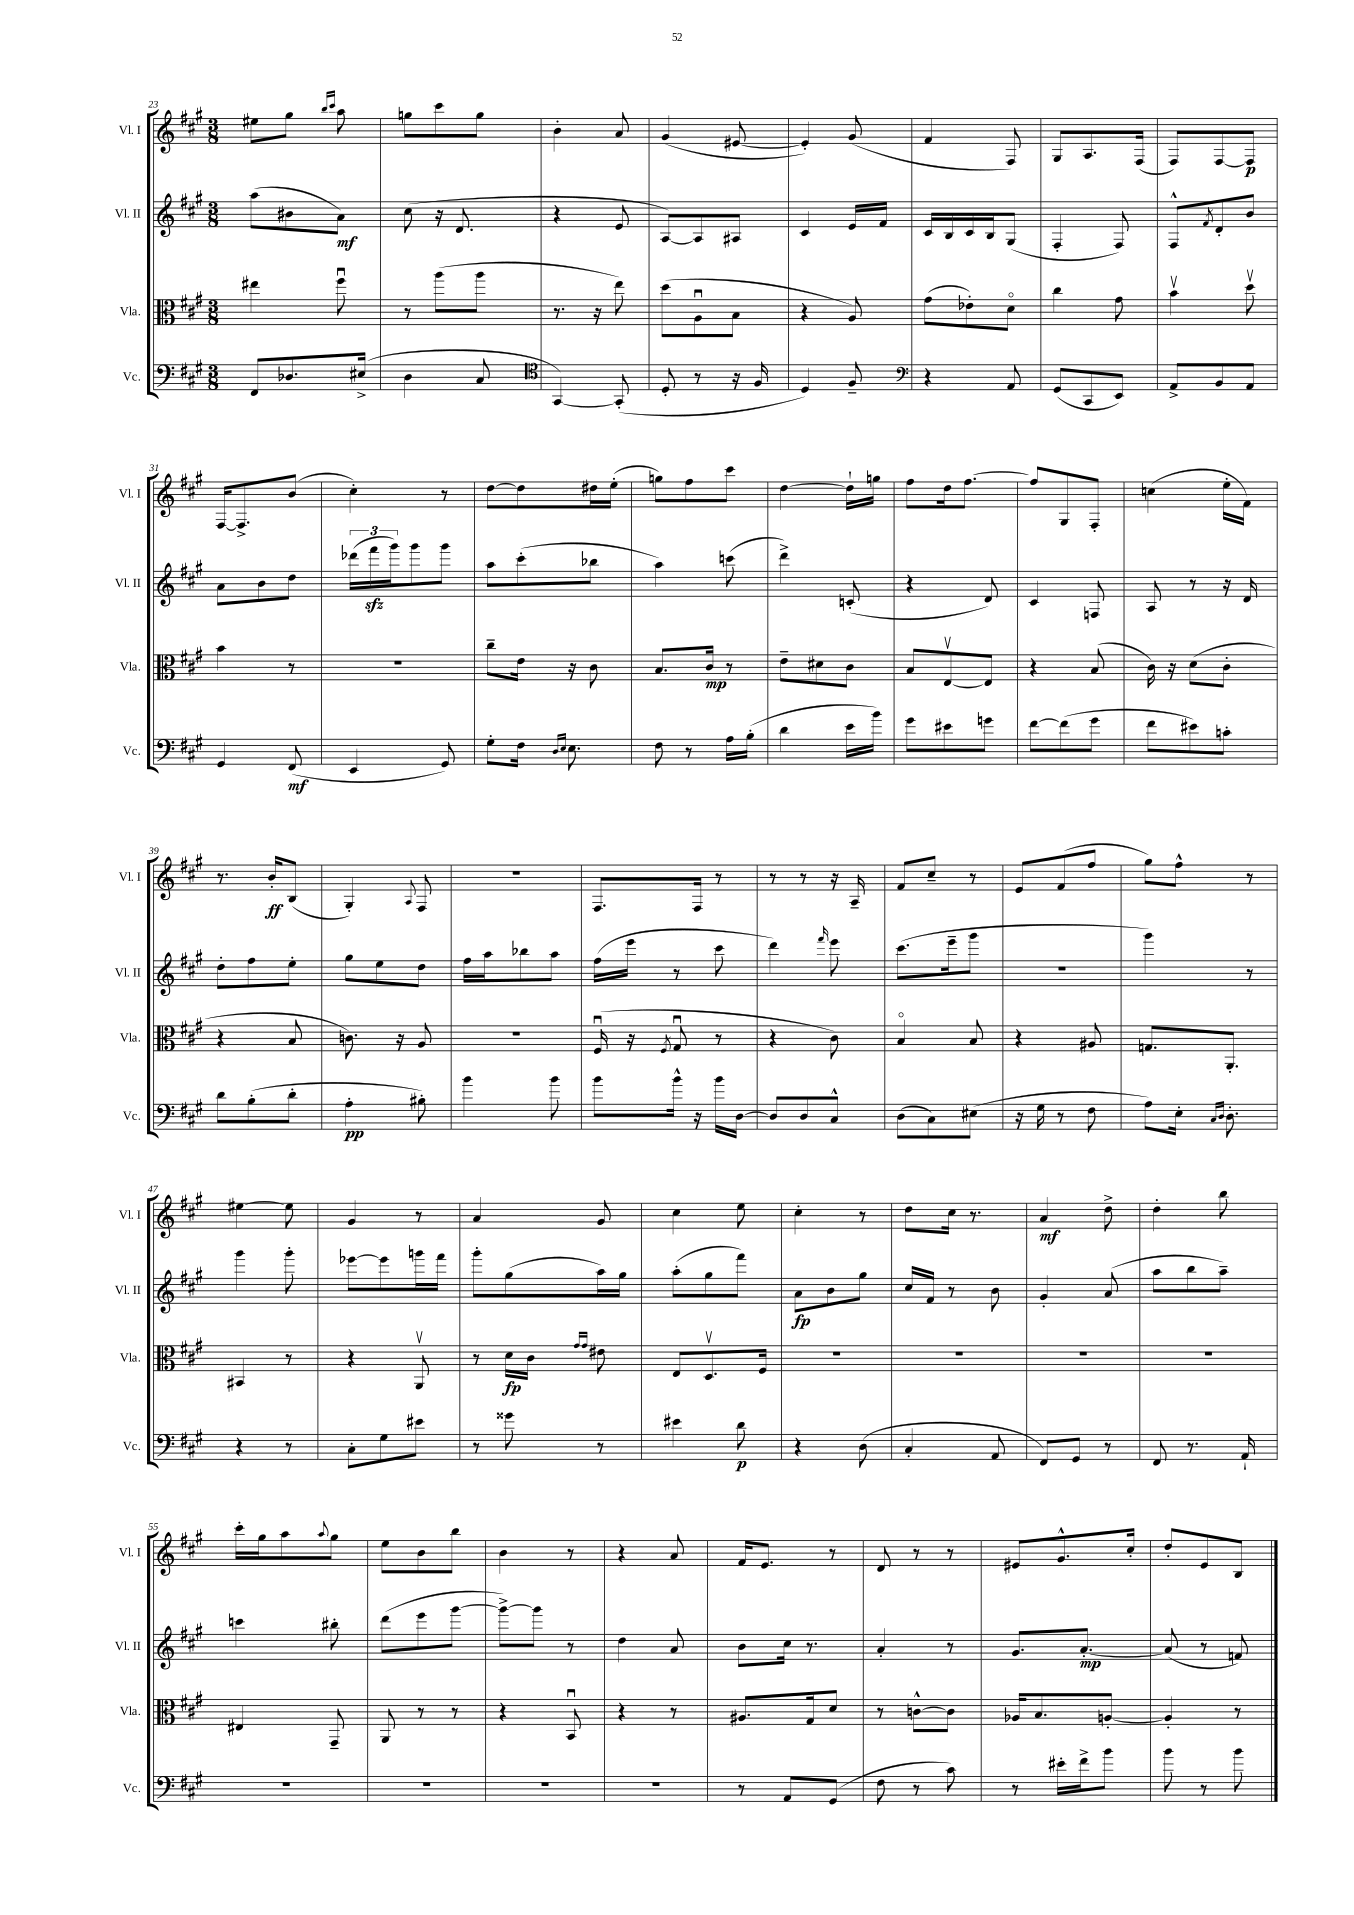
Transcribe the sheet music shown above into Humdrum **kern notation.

**kern	**dynam	**kern	**dynam	**kern	**dynam	**kern	**dynam
*part4	*part4	*part3	*part3	*part2	*part2	*part1	*part1
*staff4	*staff4	*staff3	*staff3	*staff2	*staff2	*staff1	*staff1
*I"Vc.	*	*I"Vla.	*	*I"Vl. II	*	*I"Vl. I	*
*I'Vc.	*	*I'Vla.	*	*I'Vl. II	*	*I'Vl. I	*
*clefF4	*	*clefC3	*	*clefG2	*	*clefG2	*
*k[f#c#g#]	*	*k[f#c#g#]	*	*k[f#c#g#]	*	*k[f#c#g#]	*
*M3/8	*	*M3/8	*	*M3/8	*	*M3/8	*
=23	=23	=23	=23	=23	=23	=23	=23
8FF#/L	.	4ee#X\	.	(8aa\L	.	8ee#X\L	.
8.D-X/	.	.	.	8b#X\	.	8gg#\J	.
.	.	.	.	.	.	16qqbb/LL	.
.	.	.	.	.	.	16qqccc#/JJ	.
.	.	8ff#u\	.	8a\J)	mf	8aa\	.
(16E#X^/Jk	.	.	.	.	.	.	.
=24	=24	=24	=24	=24	=24	=24	=24
4D\	.	8r	.	(8cc#\	.	8ggn\L	.
.	.	(8aa\L	.	16r	.	8ccc#\	.
.	.	.	.	8.d/	.	.	.
8C#/	.	8aa\J	.	.	.	8gg\J	.
=25	=25	=25	=25	=25	=25	=25	=25
*clefC4	*	*	*	*	*	*	*
[4GG#/)	.	8.r	.	4r	.	4b'\	.
.	.	16r	.	.	.	.	.
(8GG#'/]	.	8ee\)	.	8e/	.	8a/	.
=26	=26	=26	=26	=26	=26	=26	=26
8D'/	.	(8dd\L	.	[8A/L)	.	(4g#/	.
8r	.	8Au\	.	8A/]	.	.	.
16r	.	8B\J	.	8A#X/J	.	[8e#X/	.
16F#/	.	.	.	.	.	.	.
=27	=27	=27	=27	=27	=27	=27	=27
4D/)	.	4r	.	4c#/	.	4e#'/])	.
8F#~/	.	8A/)	.	16e/LL	.	(8g#/	.
.	.	.	.	16f#/JJ	.	.	.
=28	=28	=28	=28	=28	=28	=28	=28
*clefF4	*	*	*	*	*	*	*
4r	.	(8g#\L	.	16c#/LL	.	4f#/	.
.	.	.	.	16B/	.	.	.
.	.	8e-X'\)	.	16c#/	.	.	.
.	.	.	.	16B/J	.	.	.
8AA/	.	8d\J	.	(8G#/J	.	8F#/)	.
=29	=29	=29	=29	=29	=29	=29	=29
(8GG#/L	.	4cc#\	.	4F#'/	.	8G#/L	.
8CC#/	.	.	.	.	.	8.A/	.
8EE/J)	.	8g#\	.	8F#/)	.	.	.
.	.	.	.	.	.	(16F#/Jk	.
=30	=30	=30	=30	=30	=30	=30	=30
8AA^/L	.	4bv\	.	8F#^^/L	.	8F#/L)	.
.	.	.	.	8qf#/	.	.	.
8BB/	.	.	.	8d'/	.	[8F#/	.
8AA/J	.	8ddv\	.	8b/J	.	8F#/J]	p
!!LO:LB:g=z
=31	=31	=31	=31	=31	=31	=31	=31
4GG#/	.	4b\	.	8a\L	.	[16F#/KL	.
.	.	.	.	.	.	8.F#^/]	.
.	.	.	.	8b\	.	.	.
(8FF#/	mf	8r	.	8dd\J	.	(8b/J	.
=32	=32	=32	=32	=32	=32	=32	=32
4EE/	.	4.r	.	(24ddd-X\LL	.	4cc#'\)	.
.	.	.	.	24fff#zz\	.	.	.
.	.	.	.	24ggg#\J)	.	.	.
.	.	.	.	8ggg#\	.	.	.
8GG#/)	.	.	.	8ggg#\J	.	8r	.
=33	=33	=33	=33	=33	=33	=33	=33
8G#'\L	.	8cc#~\L	.	8aa\L	.	[8dd\L	.
16F#\Jk	.	16e\Jk	.	(8ccc#'\	.	8dd\]	.
16qqD/LL	.	.	.	.	.	.	.
16qqE/JJ	.	.	.	.	.	.	.
8.E\	.	16r	.	.	.	.	.
.	.	8c#\	.	8bb-X\J	.	16dd#X\L	.
.	.	.	.	.	.	(16ee'\JJ	.
=34	=34	=34	=34	=34	=34	=34	=34
8F#\	.	8.B/L	.	4aa\)	.	8ggn\L)	.
8r	.	.	.	.	.	8ff#\	.
.	.	16c#/Jk	mp	.	.	.	.
16A\LL	.	8r	.	(8cccn\	.	8ccc#\J	.
(16B'\JJ	.	.	.	.	.	.	.
=35	=35	=35	=35	=35	=35	=35	=35
4d\	.	8e~\L	.	4ddd^\)	.	[4dd\	.
.	.	8d#X\	.	.	.	.	.
16e\LL	.	8c#\J	.	(8cn'/	.	16dd`\LL]	.
16b\JJ)	.	.	.	.	.	16ggn\JJ	.
=36	=36	=36	=36	=36	=36	=36	=36
8g#\L	.	8B/L	.	4r	.	8ff#\L	.
8e#X\	.	[8Ev/	.	.	.	16dd\k	.
.	.	.	.	.	.	[8.ff#\J	.
8gn\J	.	8E/J]	.	8d/)	.	.	.
=37	=37	=37	=37	=37	=37	=37	=37
[8f#\L	.	4r	.	4c#/	.	8ff#/L]	.
(8f#\]	.	.	.	.	.	8G#/	.
8g#\J	.	(8B/	.	8Fn/	.	8F#'/J	.
=38	=38	=38	=38	=38	=38	=38	=38
8f#\L	.	16c#\)	.	8A/	.	(4ccn\	.
.	.	16r	.	.	.	.	.
8e#X\)	.	(8d\L	.	8r	.	.	.
8cn'\J	.	8c#'\J	.	16r	.	16ee'\LL	.
.	.	.	.	16d/	.	16f#\JJ)	.
!!LO:LB:g=z
=39	=39	=39	=39	=39	=39	=39	=39
8d\L	.	4r	.	8dd'\L	.	8.r	.
(8B'\	.	.	.	8ff#\	.	.	.
.	.	.	.	.	.	16b'/KL	ff
8d'\J	.	8B/	.	8ee'\J	.	(8B/J	.
=40	=40	=40	=40	=40	=40	=40	=40
4A'\	pp	8.cn\)	.	8gg#\L	.	4G#'/)	.
.	.	.	.	8ee\	.	.	.
.	.	16r	.	.	.	.	.
.	.	.	.	.	.	8qqA/	.
8B#X'\)	.	8A/	.	8dd\J	.	8F#/	.
=41	=41	=41	=41	=41	=41	=41	=41
4b\	.	4.r	.	16ff#\LL	.	4.r	.
.	.	.	.	16aa\J	.	.	.
.	.	.	.	8bb-X\	.	.	.
8b\	.	.	.	8aa\J	.	.	.
=42	=42	=42	=42	=42	=42	=42	=42
8b\L	.	(16F#u/	.	(16ff#\LL	.	8.F#/L	.
.	.	16r	.	16eee\JJ	.	.	.
.	.	8qF#/	.	.	.	.	.
16b^^\Jk	.	8G#u/	.	8r	.	.	.
16r	.	.	.	.	.	16F#/Jk	.
16b\LL	.	8r	.	8ccc#\	.	8r	.
[16D\JJ	.	.	.	.	.	.	.
=43	=43	=43	=43	=43	=43	=43	=43
8D/L]	.	4r	.	4ddd\)	.	8r	.
8D/	.	.	.	.	.	8r	.
.	.	.	.	16qqfff#/	.	.	.
8C#^^/J	.	8c#\)	.	8eee\	.	16r	.
.	.	.	.	.	.	16A~/	.
=44	=44	=44	=44	=44	=44	=44	=44
(8D\L	.	4B/	.	(8.ccc#\L	.	8f#/L	.
8C#\)	.	.	.	.	.	8cc#~/J	.
.	.	.	.	16eee~\k	.	.	.
(8E#X\J	.	8B/	.	8ggg#\J	.	8r	.
=45	=45	=45	=45	=45	=45	=45	=45
16r	.	4r	.	4.r	.	8e/L	.
16G#\	.	.	.	.	.	.	.
8r	.	.	.	.	.	(8f#/	.
8F#\	.	8A#X/	.	.	.	8ff#/J	.
=46	=46	=46	=46	=46	=46	=46	=46
8A\L)	.	8.Gn/L	.	4ggg#\)	.	8gg#\L)	.
16E'\Jk	.	.	.	.	.	8ff#^^\J	.
16qqC#/LL	.	.	.	.	.	.	.
16qqD/JJ	.	.	.	.	.	.	.
8.D'\	.	8.AA'/J	.	.	.	.	.
.	.	.	.	8r	.	8r	.
!!LO:LB:g=z
=47	=47	=47	=47	=47	=47	=47	=47
4r	.	4BB#X/	.	4ggg#\	.	[4ee#X\	.
8r	.	8r	.	8ggg#'\	.	8ee#\]	.
=48	=48	=48	=48	=48	=48	=48	=48
8C#'\L	.	4r	.	[8eee-X\L	.	4g#/	.
8G#\	.	.	.	8eee-\]	.	.	.
8e#X\J	.	8AAv/	.	16gggn\L	.	8r	.
.	.	.	.	16fff#\JJ	.	.	.
=49	=49	=49	=49	=49	=49	=49	=49
8r	.	8r	.	8ggg#'\L	.	4a/	.
8g##X\	.	16d\LL	fp	(8gg#\	.	.	.
.	.	16c#\JJ	.	.	.	.	.
.	.	16qqg#/LL	.	.	.	.	.
.	.	16qqg#/JJ	.	.	.	.	.
8r	.	8e#X\	.	16aa\L)	.	8g#/	.
.	.	.	.	16gg#\JJ	.	.	.
=50	=50	=50	=50	=50	=50	=50	=50
4e#X\	.	8E/L	.	(8aa'\L	.	4cc#\	.
.	.	8.Dv/	.	8gg#\	.	.	.
8d\	p	.	.	8fff#\J)	.	8ee\	.
.	.	16F#/Jk	.	.	.	.	.
=51	=51	=51	=51	=51	=51	=51	=51
4r	.	4.r	.	8a\L	fp	4cc#'\	.
.	.	.	.	8b\	.	.	.
(8D\	.	.	.	8gg#\J	.	8r	.
=52	=52	=52	=52	=52	=52	=52	=52
4C#'/	.	4.r	.	16cc#/LL	.	8dd\L	.
.	.	.	.	16f#/JJ	.	.	.
.	.	.	.	8r	.	16cc#\Jk	.
.	.	.	.	.	.	8.r	.
8AA/	.	.	.	8b\	.	.	.
=53	=53	=53	=53	=53	=53	=53	=53
8FF#/L)	.	4.r	.	4g#'/	.	4a/	mf
8GG#/J	.	.	.	.	.	.	.
8r	.	.	.	(8a/	.	8dd^\	.
=54	=54	=54	=54	=54	=54	=54	=54
8FF#/	.	4.r	.	8aa\L	.	4dd'\	.
8.r	.	.	.	8bb\	.	.	.
.	.	.	.	8aa~\J)	.	8bb\	.
16AA`/	.	.	.	.	.	.	.
!!LO:LB:g=z
=55	=55	=55	=55	=55	=55	=55	=55
4.r	.	4E#X/	.	4cccn\	.	16ccc#'\LL	.
.	.	.	.	.	.	16gg#\J	.
.	.	.	.	.	.	8aa\	.
.	.	.	.	.	.	8qqaa/	.
.	.	8GG#~/	.	8bb#X'\	.	8gg#\J	.
=56	=56	=56	=56	=56	=56	=56	=56
4.r	.	8AA/	.	(8ddd\L	.	8ee\L	.
.	.	8r	.	8eee\	.	8b\	.
.	.	8r	.	[8ggg#\J	.	8bb\J	.
=57	=57	=57	=57	=57	=57	=57	=57
4.r	.	4r	.	8ggg#^\L_)	.	4b\	.
.	.	.	.	8ggg#\J]	.	.	.
.	.	8BBu/	.	8r	.	8r	.
=58	=58	=58	=58	=58	=58	=58	=58
4.r	.	4r	.	4dd\	.	4r	.
.	.	8r	.	8a/	.	8a/	.
=59	=59	=59	=59	=59	=59	=59	=59
8r	.	8.A#X/L	.	8b\L	.	16f#/KL	.
.	.	.	.	.	.	8.e/J	.
8AA/L	.	.	.	16cc#\Jk	.	.	.
.	.	16G#/k	.	8.r	.	.	.
(8GG#/J	.	8d/J	.	.	.	8r	.
=60	=60	=60	=60	=60	=60	=60	=60
8F#\	.	8r	.	4a'/	.	8d/	.
8r	.	[8cn^^\L	.	.	.	8r	.
8c#\)	.	8c\J]	.	8r	.	8r	.
=61	=61	=61	=61	=61	=61	=61	=61
8r	.	16A-X/KL	.	8.g#/L	.	8e#X/L	.
.	.	8.B/	.	.	.	.	.
16e#X'\LL	.	.	.	.	.	8.g#^^/	.
16f#^\J	.	.	.	[8.a'/J	mp	.	.
8b\J	.	[8An'/J	.	.	.	.	.
.	.	.	.	.	.	16cc#'/Jk	.
=62	=62	=62	=62	=62	=62	=62	=62
8b\	.	4A'/]	.	(8a/]	.	8dd'/L	.
8r	.	.	.	8r	.	8e/	.
8b\	.	8r	.	8fn/)	.	8B/J	.
==	==	==	==	==	==	==	==
*-	*-	*-	*-	*-	*-	*-	*-
